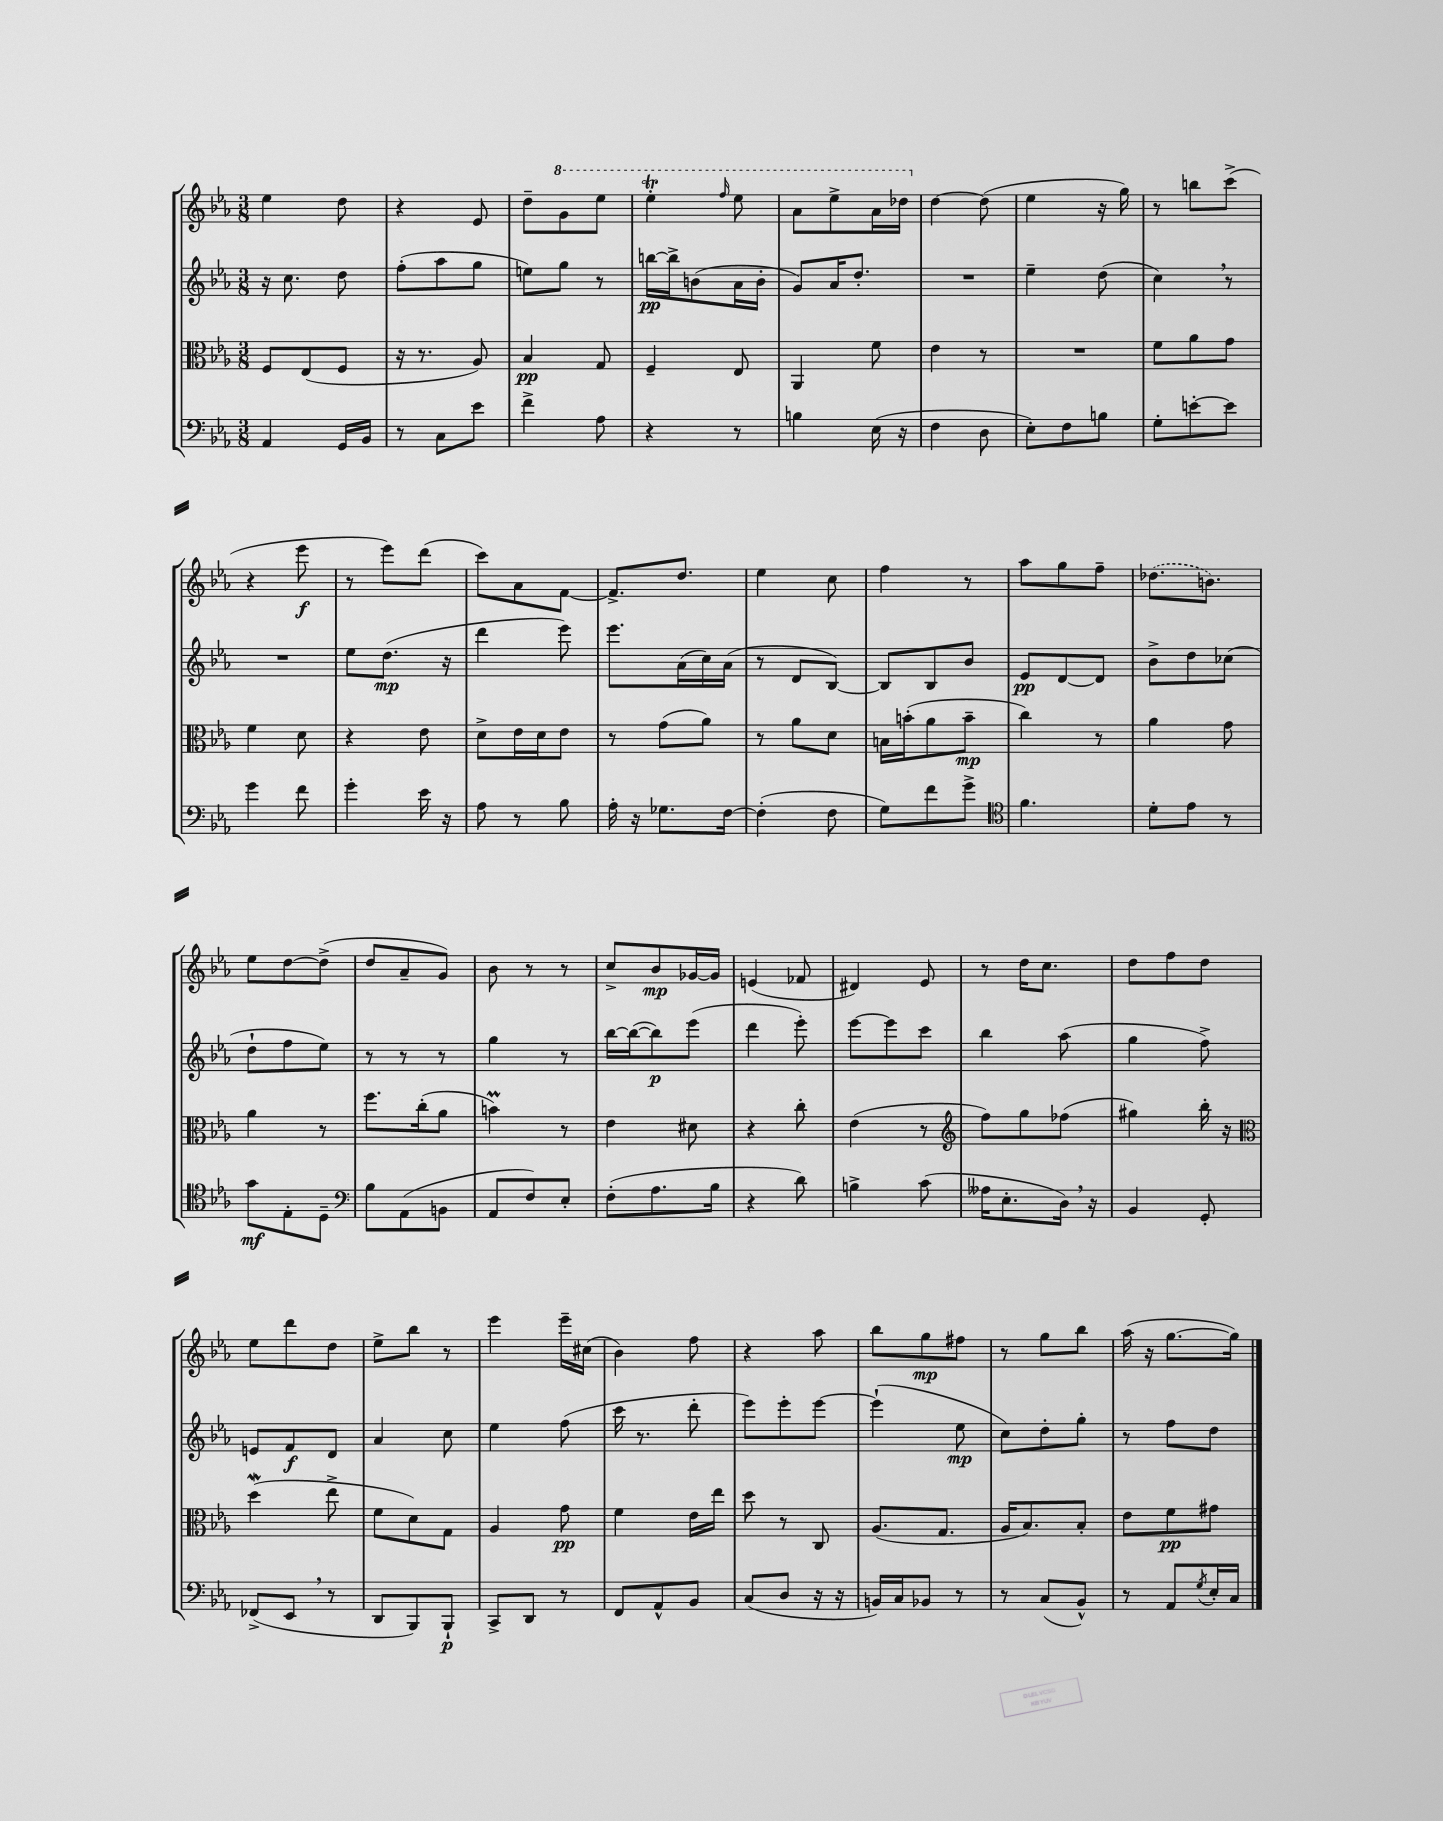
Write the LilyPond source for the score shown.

<<
\new StaffGroup <<
\new Staff = "s0" {
    \clef treble \key ees \major \numericTimeSignature \time 3/8
    ees''4 d''8 |
    r4 ees'8 |
    d''8-- \ottava #1 g''8 ees'''8 |
    ees'''4-.\trill \grace { f'''16 } ees'''8 |
    aes''8 ees'''8-> aes''16 des'''16 \ottava #0 |
    d''4~ d''8( |
    ees''4 r16 g''16) |
    r8 b''8 c'''8->( |
    r4 ees'''8\f |
    r8 ees'''8) d'''8( |
    c'''8) aes'8 f'8~ |
    f'8.-> d''8. |
    ees''4 c''8 |
    f''4 r8 |
    aes''8 g''8 f''8-- |
    \once \slurDashed des''8.( b'8.) |
    ees''8 d''8~ d''8->( |
    d''8 aes'8-- g'8) |
    bes'8 r8 r8 |
    c''8-> bes'8\mp ges'16~ ges'16 |
    e'4( fes'8 |
    dis'4) ees'8 |
    r8 d''16 c''8. |
    d''8 f''8 d''8 |
    ees''8 d'''8 d''8 |
    ees''8-> bes''8 r8 |
    ees'''4 ees'''16-- cis''16( |
    bes'4) f''8 |
    r4 aes''8 |
    bes''8 g''8\mp fis''8 |
    r8 g''8 bes''8 |
    aes''16( r16 g''8.~ g''16) \bar "|." |
}
\new Staff = "s1" {
    \clef treble \key ees \major \numericTimeSignature \time 3/8
    r16 c''8. d''8 |
    f''8-.( aes''8 g''8 |
    e''8) g''8 r8 |
    b''16~\pp b''16-> b'8( aes'16 b'16-. |
    g'8) aes'16 d''8.-. |
    R4. |
    ees''4-- d''8( |
    c''4) \breathe r8 |
    R4. |
    ees''8 d''8.\mp( r16 |
    d'''4 ees'''8) |
    ees'''8. aes'16( c''16) aes'16( |
    r8 d'8 bes8~) |
    bes8 bes8 bes'8 |
    ees'8\pp d'8~ d'8 |
    bes'8-> d''8 ces''8( |
    d''8-! f''8 ees''8) |
    r8 r8 r8 |
    g''4 r8 |
    bes''16~ bes''16~( bes''8\p) ees'''8( |
    d'''4 ees'''8-.) |
    ees'''8~ ees'''8 c'''8 |
    bes''4 aes''8( |
    g''4 f''8->) |
    e'8 f'8\f d'8 |
    aes'4 c''8 |
    ees''4 f''8( |
    c'''16 r8. d'''8-. |
    ees'''8) ees'''8-. ees'''8~ |
    ees'''4-!( ees''8\mp |
    c''8) d''8-. g''8-. |
    r8 f''8 d''8 \bar "|." |
}
\new Staff = "s2" {
    \clef alto \key ees \major \numericTimeSignature \time 3/8
    f8 ees8( f8 |
    r16 r8. aes8) |
    bes4\pp g8 |
    f4-- ees8 |
    aes,4 f'8 |
    ees'4 r8 |
    R4. |
    f'8 aes'8 g'8 |
    f'4 d'8 |
    r4 ees'8 |
    d'8-> ees'16 d'16 ees'8 |
    r8 g'8( aes'8) |
    r8 aes'8 d'8 |
    b16 b'16-.( aes'8 b'8--\mp |
    c''4) r8 |
    aes'4 g'8 |
    aes'4 r8 |
    f''8. c''16-.( aes'8 |
    b'4\prall) r8 |
    ees'4 dis'8 |
    r4 c''8-. |
    ees'4( r8 |
    \clef treble f''8) g''8 fes''8( |
    gis''4) bes''16-. r16 |
    \clef alto d''4\mordent( ees''8-> |
    f'8 d'8) g8 |
    aes4 g'8\pp |
    f'4 ees'16 ees''16 |
    d''8 r8 c8 |
    aes8.( g8. |
    aes16 bes8.) bes8-. |
    ees'8 f'8\pp gis'8 \bar "|." |
}
\new Staff = "s3" {
    \clef bass \key ees \major \numericTimeSignature \time 3/8
    aes,4 g,16 bes,16 |
    r8 c8 ees'8 |
    f'4-> aes8 |
    r4 r8 |
    b4 ees16( r16 |
    f4 d8 |
    ees8-.) f8 b8 |
    g8-. e'8~-. e'8 |
    g'4 f'8 |
    g'4-. ees'16 r16 |
    aes8 r8 bes8 |
    aes16-. r16 ges8. f16~ |
    f4-.( f8 |
    g8) f'8 g'8-> |
    \clef tenor f'4. |
    d'8-. ees'8 r8 |
    g'8\mf ees8-. d8-- |
    \clef bass bes8 aes,8( b,8 |
    aes,8 f8) ees8-. |
    f8-.( aes8. bes16 |
    r4 d'8) |
    b4-> c'8( |
    aeses16 ees8.-. d16) \breathe r16 |
    bes,4 g,8-. |
    fes,8->( ees,8 \breathe r8 |
    d,8 bes,,8) bes,,8-!\p |
    c,8-> d,8 r8 |
    f,8 aes,8-^ bes,8 |
    c8( d8 r16 r16 |
    b,16) c16 bes,8 r8 |
    r8 c8( bes,8-^) |
    r8 aes,8 \acciaccatura { g8 } ees16-. c16 \bar "|." |
}
>>
>>
\layout { \context { \Score \remove "Bar_number_engraver" } }
